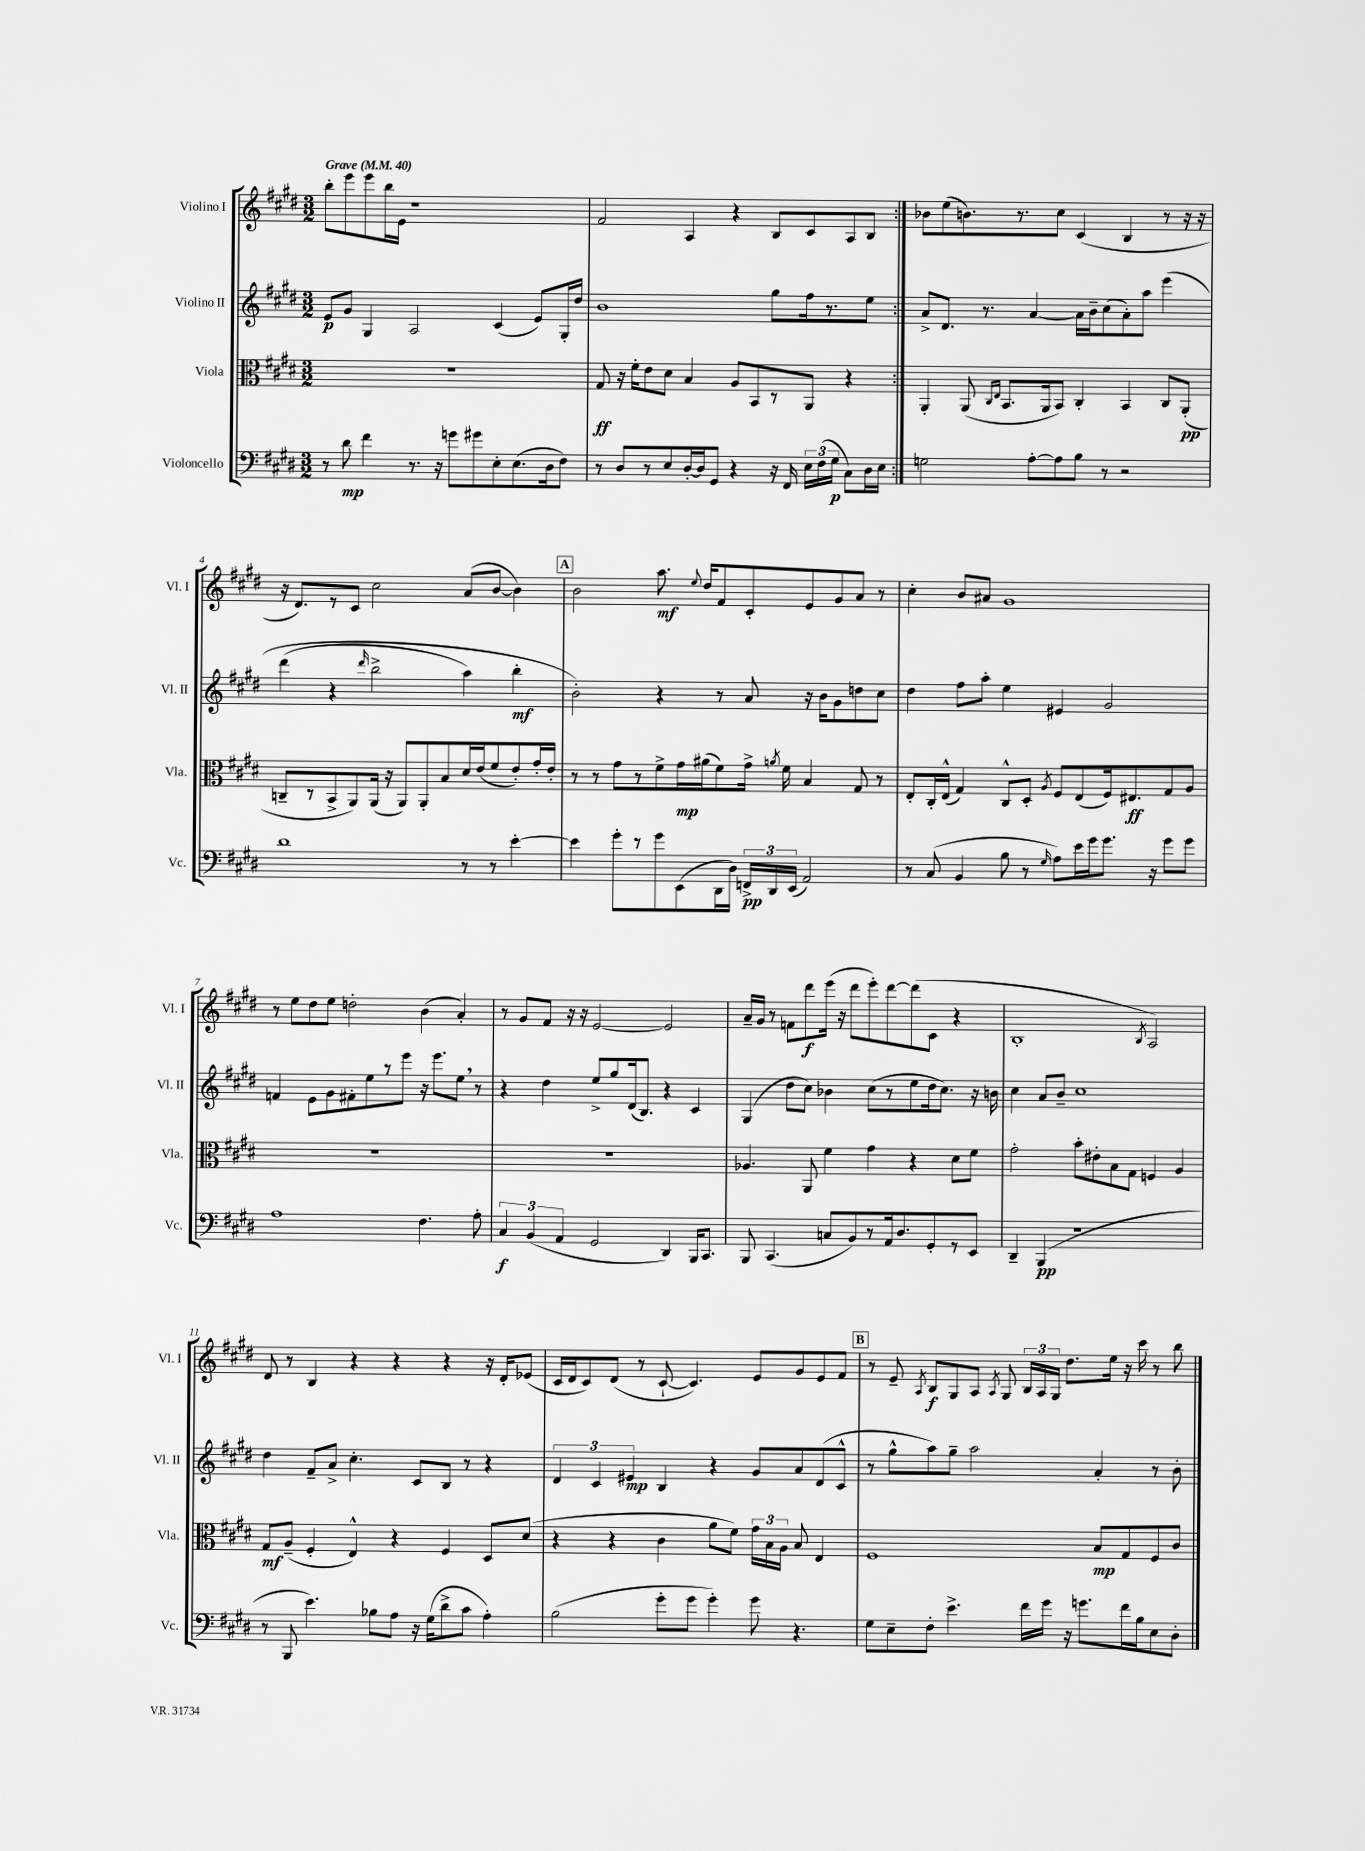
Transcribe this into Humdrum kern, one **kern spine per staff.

**kern	**kern	**kern	**kern
*staff4	*staff3	*staff2	*staff1
*clefF4	*clefC3	*clefG2	*clefG2
*k[f#c#g#d#]	*k[f#c#g#d#]	*k[f#c#g#d#]	*k[f#c#g#d#]
*M3/2	*M3/2	*M3/2	*M3/2
*MM40	*MM40	*MM40	*MM40
8r	1.r	8e	8bb'
8d#	.	8g#	8eee
4f#	.	4G#	8eee
.	.	.	16bb
.	.	.	16e
8.r	.	2A	1r
16r	.	.	.
8g	.	.	.
8g#	.	.	.
8E'	.	(4c#	.
(8.E	.	.	.
.	.	8e)	.
16D#	.	.	.
8F#)	.	16G#'	.
.	.	16dd#	.
=	=	=	=
8r	8G#	1b	2f#
8D#	16r	.	.
.	16f#'	.	.
8r	8e	.	.
8E	8d#	.	.
[16D#'	4B	.	4A
16D#]	.	.	.
8GG#	.	.	.
4r	8A	.	4r
.	8BB	.	.
16r	8r	8gg#	8B
16FF#	.	.	.
24E	8AA	16ff#	8c#
(24F#	.	.	.
.	.	8.r	.
24G#	.	.	.
8C#)	4r	.	8A
16D#	.	8ee	8B
16E	.	.	.
=:|!	=:|!	=:|!	=:|!
2G	4AA'	8a^	8b-
.	.	8.d#	(8ee
.	(8AA	.	8.b)
.	.	8.r	.
.	16qqC#	.	.
.	16qqE	.	.
.	8.BB	.	.
.	.	.	8.r
[8A'	.	[4a	.
.	16AA	.	.
8A]	8BB)	.	8cc#
8B	4C#'	16a]	(4c#
.	.	16b~	.
8r	.	(8cc#	.
2r	4BB	8a')	4B
.	.	8aa	.
.	8C#	&(4eee	8r
.	(8AA'	.	16r
.	.	.	16r
=	=	=	=
1d#	8C~	(4ddd#	16r
.	.	.	8.d#)
.	8r	.	.
.	8BB^	4r	8r
.	8AA)	.	8c#
.	.	16qqddd#	.
.	(16AA	2bb^	2cc#
.	16r	.	.
.	8AA)	.	.
.	8AA'	.	.
.	8B	.	.
8r	16d#	4aa)	(8a
.	(16e	.	.
8r	8f#	.	[8b
[4e'	8e')	4bb'	4b])
.	16g#'	.	.
.	16e'	.	.
=	=	=	=
4e]	8r	2b'&)	2b
.	8r	.	.
8g#'	8g#	.	.
8r	8r	.	.
8g#	8f#^	4r	8.aa
(8EE	16g#	.	.
.	.	.	8qqee
.	(16a#	.	16dd#
16DD#	8f#)	8r	8f#
16D#)	.	.	.
24FF^	16g#^	8a	8c#'
24DD#	.	.	.
.	8qa	.	.
.	16f#	.	.
(24EE	.	.	.
2AA)	4B	16r	8e
.	.	16b	.
.	.	8g#	8g#
.	8G#	8dd	8a
.	8r	8cc#	8r
=	=	=	=
8r	8E'	4dd#	4cc#'
(8C#	16C#'	.	.
.	(16E^^	.	.
4BB	4G#)	8ff#	8b
.	.	8aa'	8a#
8B	8C#^^	4ee	1g#
8r	8D#'	.	.
16qqG#	8qA	.	.
8A)	8F#	4e#	.
16e	(8E	.	.
16g#	.	.	.
8.g#	16F#)	2g#	.
.	8.E#	.	.
16r	.	.	.
8g#	8G#	.	.
8g#	8A	.	.
=	=	=	=
1A	1.r	4f	8r
.	.	.	8ee
.	.	8e	8dd#
.	.	8g#	8ee
.	.	8f#'	2dd'
.	.	8ee	.
.	.	8r	.
.	.	8eee	.
4.F#	.	16r	(4b
.	.	8.eee	.
.	.	8ee	4a')
8A'	.	8r	.
=	=	=	=
6C#	1.r	4r	8r
.	.	.	8g#
(6BB	.	.	.
.	.	4dd#	8f#
6AA	.	.	.
.	.	.	16r
.	.	.	16r
2GG#	.	8ee^	[2e
.	.	8gg#	.
.	.	(16d#	.
.	.	8.B)	.
4DD#)	.	4r	2e]
16BBB	.	4c#	.
8.CC#	.	.	.
=	=	=	=
8BBB	4.A-	(4G#	16a~
.	.	.	16g#
(4.CC#	.	.	8r
.	.	8dd#	8f
.	8AA	8cc#)	8ddd#
8C	4f#	4b-	(16eee
.	.	.	16r
8BB)	.	.	8ddd#
8r	4g#	(8cc#	8eee')
16AA	.	8r	[8ddd#
8.D#	.	.	.
.	4r	8ee	(8ddd#]
8GG#'	.	16dd#	8c#
.	.	8.cc#)	.
8r	8d#	.	4r
8EE	8f#	16r	.
.	.	16b	.
=	=	=	=
4DD#~	2g#'	4cc#	1B'
(4BBB	.	8a	.
.	.	8b~	.
1r	8b'	1cc#	.
.	8e#'	.	.
.	8B	.	.
.	8G#	.	.
.	.	.	8qB
.	4F	.	2A)
.	4A	.	.
=	=	=	=
8r	8G#	4dd#	8d#
8BBB	(8A~	.	8r
4.e)	4F#'	8f#~	4B
.	.	8a^	.
.	4E^^)	4.cc#'	4r
8B-	.	.	.
8A	4r	.	4r
16r	.	8c#	.
(16G#	.	.	.
8d#^	4F#	8B	4r
8c#	.	8r	.
4A')	8D#	4r	16r
.	.	.	16d#'
.	(8d#	.	(8e-
=	=	=	=
(2B	4r	6d#	16c#
.	.	.	16d#
.	.	.	8c#)
.	.	6c#	.
.	4r	.	(8d#
.	.	6e#	.
.	.	.	8r
8g#'	4c#	4B	[8c#`
8g#	.	.	4.c#])
4g#')	8a	4r	.
.	8f#)	.	.
8g#	24g#	8g#	8e
.	24B	.	.
.	24A	.	.
4.r	8B	8a	8g#
.	4E	(8d#	8e
.	.	8c#^^	8f#
=	=	=	=
8G#	1F#	8r	8r
8E~	.	8gg#^^	8e~
.	.	.	8qA
8F#'	.	8aa)	8B
4.e^	.	8gg#~	8G#
.	.	2aa	8A
.	.	.	8qA
.	.	.	8G#
16f#	.	.	24B
.	.	.	24A
16g#	.	.	.
.	.	.	24G#
16r	.	.	8.dd#
8.g	.	.	.
.	8B	4a'	.
.	.	.	16ee
16f#	8G#	.	16r
16B	.	.	16ccc#
8E	8F#	8r	8r
8D#'	8c#	8b'	8bb
==	==	==	==
*-	*-	*-	*-
